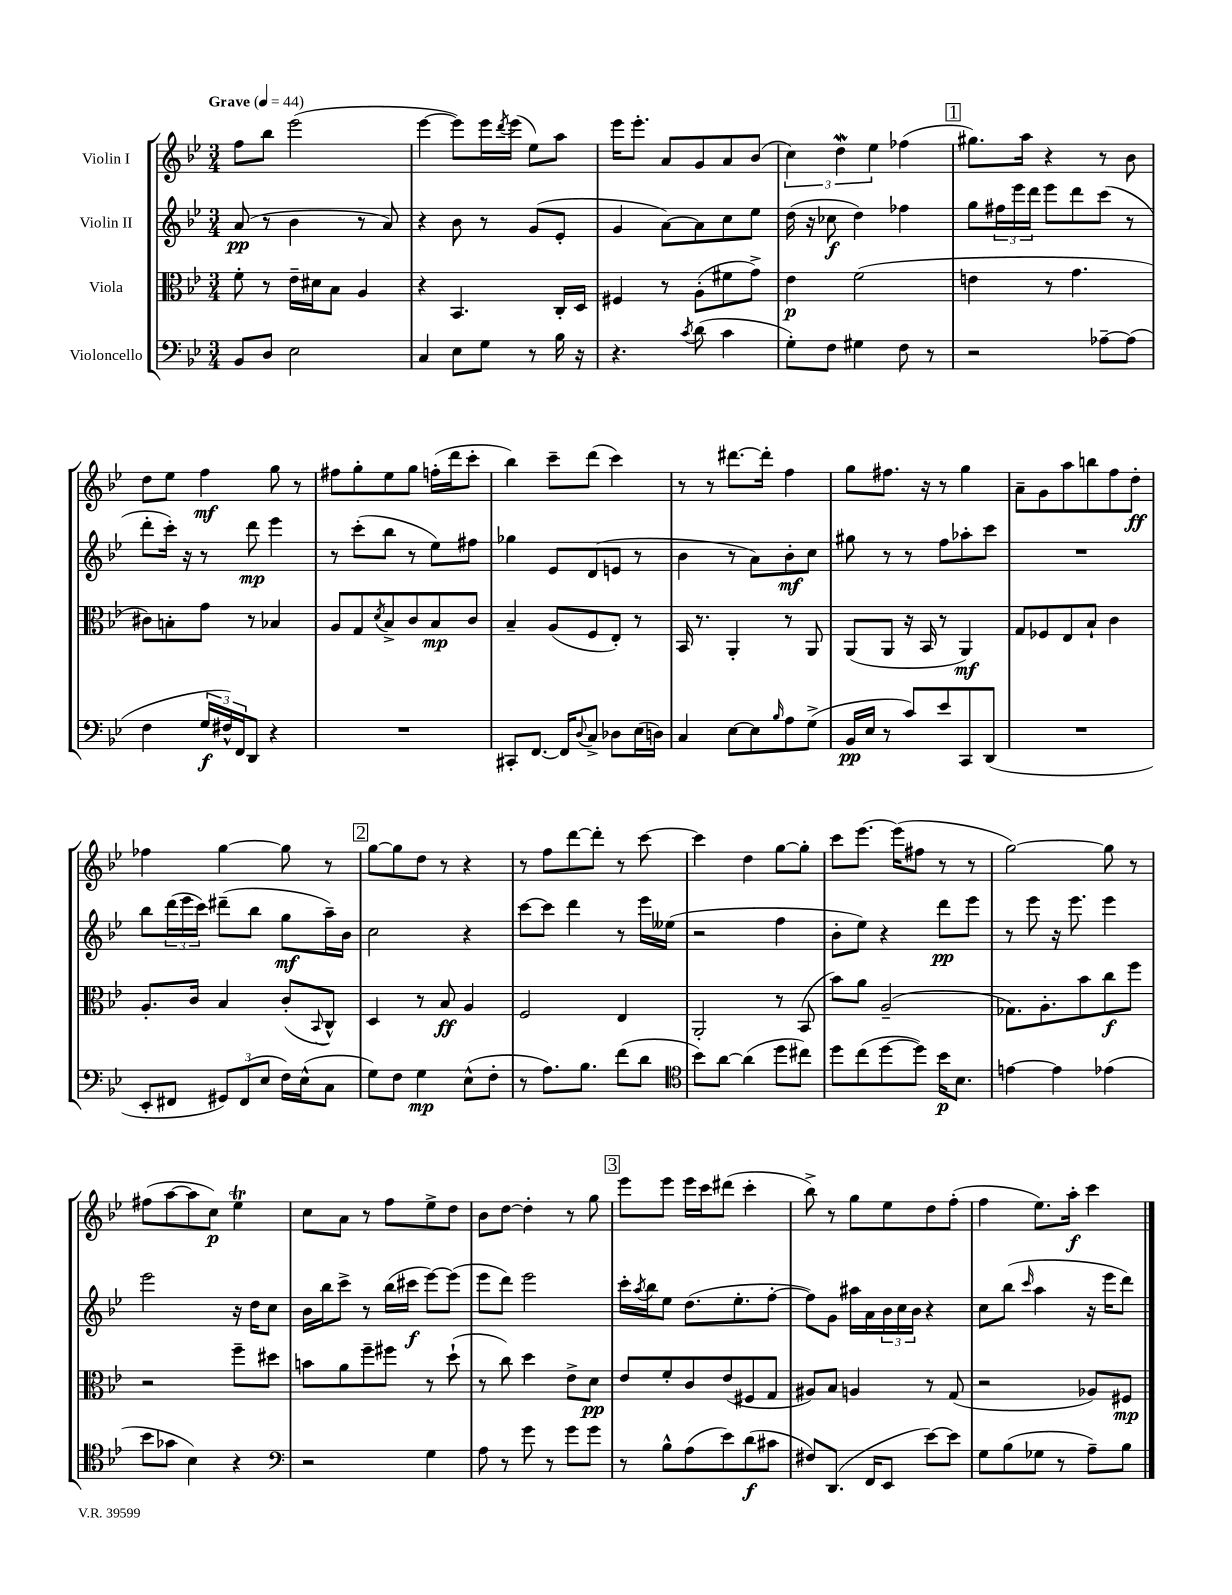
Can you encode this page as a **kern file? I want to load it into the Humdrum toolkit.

**kern	**kern	**kern	**kern
*staff4	*staff3	*staff2	*staff1
*clefF4	*clefC3	*clefG2	*clefG2
*k[b-e-]	*k[b-e-]	*k[b-e-]	*k[b-e-]
*M3/4	*M3/4	*M3/4	*M3/4
*MM44	*MM44	*MM44	*MM44
8BB-	8f'	(8a	8ff
8D	8r	8r	8bb-
2E-	16e-~	4b-	(2eee-
.	16d#	.	.
.	8B-	.	.
.	4A	8r	.
.	.	8a)	.
=	=	=	=
4C	4r	4r	[4eee-
8E-	4.BB-	8b-	8eee-])
8G	.	8r	16eee-
.	.	.	8qddd
.	.	.	(16eee-
8r	.	(8g	8ee-)
16B-	16C'	8e-'	8aa
16r	16D	.	.
=	=	=	=
4.r	4F#	4g	16eee-
.	.	.	8.eee-'
.	8r	[8a)	8a
8qc	.	.	.
(8d	(8A'	8a]	8g
4c	8f#	8cc	8a
.	8g^)	8ee-	(8b-
=	=	=	=
8G')	4e-	(16dd	6cc)
.	.	16r	.
8F	.	8cc-	.
.	.	.	6dd
4G#	(2f	4dd)	.
.	.	.	6ee-
8F	.	4ff-	(4ff-
8r	.	.	.
=	=	=	=
2r	4e	8gg	8.gg#)
.	.	24ff#	.
.	.	24eee-	.
.	.	.	16aa
.	.	24ddd	.
.	8r	8eee-	4r
.	4.g	8ddd	.
[8A-~	.	(8ccc	8r
(8A-]	.	8r	8b-
=	=	=	=
4F	8c#)	8ddd'	8dd
.	8B'	16ccc')	8ee-
.	.	16r	.
24G	8g	8r	4ff
24F#^^)	.	.	.
24FF	.	.	.
8DD	8r	8ddd	.
4r	4B-	4eee-	8gg
.	.	.	8r
=	=	=	=
2.r	8A	8r	8ff#
.	8G	(8ccc'	8gg'
.	8qd	.	.
.	8B-^	8bb-	8ee-
.	8c	8r	8gg
.	8B-	8ee-)	(16ff'
.	.	.	16ddd
.	8c	8ff#	8ccc'
=	=	=	=
8CC#'	4B-~	4gg-	4bb-)
[8.FF	.	.	.
.	(8A	8e-	8ccc~
16FF]	.	.	.
8qqD	.	.	.
8C^	8F	(8d	(8ddd
8D-	8E-')	8e	4ccc)
(16E-	8r	8r	.
16D)	.	.	.
=	=	=	=
4C	16BB-	4b-	8r
.	8.r	.	.
.	.	.	8r
[8E-	4AA'	8r	[8.ddd#
8E-]	.	8a)	.
.	.	.	16ddd#']
16qqB-	.	.	.
8A	8r	8b-'	4ff
(8G^	8AA	8cc	.
=	=	=	=
16BB-	(8AA	8gg#	8gg
16E-	.	.	.
8r	8AA	8r	8.ff#
8c)	16r	8r	.
.	16BB-	.	16r
8e-	8r	8ff	8r
8CC	4AA)	8aa-'	4gg
(8DD	.	8ccc	.
=	=	=	=
2.r	8G	2.r	8a~
.	8F-	.	8g
.	8E-	.	8aa
.	8B-`	.	8bb
.	4c	.	8ff
.	.	.	8dd'
=	=	=	=
8EE-'	8.A'	8bb-	4ff-
8FF#	.	(24ddd	.
.	.	24eee-	.
.	16c	.	.
.	.	24ccc)	.
12GG#)	4B-	(8ddd#~	[4gg
(12FF#	.	.	.
.	.	8bb-	.
12E-	.	.	.
16F)	(8c'	8gg	8gg]
(16E-^^	.	.	.
.	8qqBB-	.	.
8C	8C^^)	16aa~)	8r
.	.	16b-	.
=	=	=	=
8G)	4D	2cc	[8gg
8F	.	.	8gg]
4G	8r	.	8dd
.	8B-	.	8r
(8E-^^	4A	4r	4r
8F'	.	.	.
=	=	=	=
8r	2F	[8ccc	8r
8.A)	.	8ccc]	8ff
.	.	4ddd	[8ddd
8.B-	.	.	.
.	.	.	8ddd']
(8f	4E-	8r	8r
8d	.	16eee-	[8ccc
.	.	(16ee--	.
=	=	=	=
*clefC4	*	*	*
8b-)	2AA'	2r	4ccc]
[8a	.	.	.
(4a]	.	.	4dd
8dd	8r	4ff	[8gg
8cc#)	(8BB-	.	8gg']
=	=	=	=
8dd	8b-)	8b-'	8ccc
(8cc	8a	8ee-)	[8.eee-
[8dd	(2A~	4r	.
.	.	.	(16eee-]
8dd])	.	.	8ff#
16b-	.	8ddd	8r
8.B-	.	.	.
.	.	8eee-	8r
=	=	=	=
[4e	8.G-)	8r	[2gg)
.	.	8eee-	.
.	8.A'	.	.
4e]	.	16r	.
.	.	8.eee-	.
.	8b-	.	.
(4e-	8cc	4eee-	8gg]
.	8ff	.	8r
=	=	=	=
8b-	2r	2eee-	(8ff#
8g-	.	.	[8aa
4B-)	.	.	8aa]
.	.	.	8cc)
4r	8ff~	16r	4ee-
.	.	16dd	.
.	8dd#	8cc	.
=	=	=	=
*clefF4	*	*	*
2r	8b	16b-	8cc
.	.	16bb-	.
.	8a	8ccc^	8a
.	8ff~	8r	8r
.	8ff#	(16bb-	8ff
.	.	16ccc#	.
4G	8r	[8eee-)	8ee-^
.	(8dd`	(8eee-]	8dd
=	=	=	=
8A	8r	8eee-	8b-
8r	8cc)	8ddd)	[8dd
8g	4dd	2eee-	4dd']
8r	.	.	.
8g	8e-^	.	8r
8g	8d	.	8gg
=	=	=	=
8r	8e-	16ccc'	8eee-
.	.	8qaa	.
.	.	16bb-	.
8B-^^	8f'	8ee-	8eee-
(8A	8c	(8.dd	16eee-
.	.	.	16ccc
8e-)	(8e-	.	(8ddd#
.	.	8.ee-'	.
(8d	8F#	.	4ccc'
8c#	8G	[8ff'	.
=	=	=	=
8F#)	8A#)	8ff])	8bb-^)
(8.DD	8B-	8g	8r
.	4A	16aa#	8gg
16FF	.	16a	.
8EE-	.	24b-	8ee-
.	.	24cc	.
.	.	24b-	.
[8e-)	8r	4r	8dd
8e-]	(8G	.	(8ff'
=	=	=	=
8G	2r	8cc	4ff
(8B-	.	(8bb-	.
.	.	16qqccc	.
8G-	.	4aa	8.ee-)
8r	.	.	.
.	.	.	16aa'
8A~)	8A-)	16r	4ccc
.	.	16eee-	.
8B-	8F#	8ddd)	.
==	==	==	==
*-	*-	*-	*-
